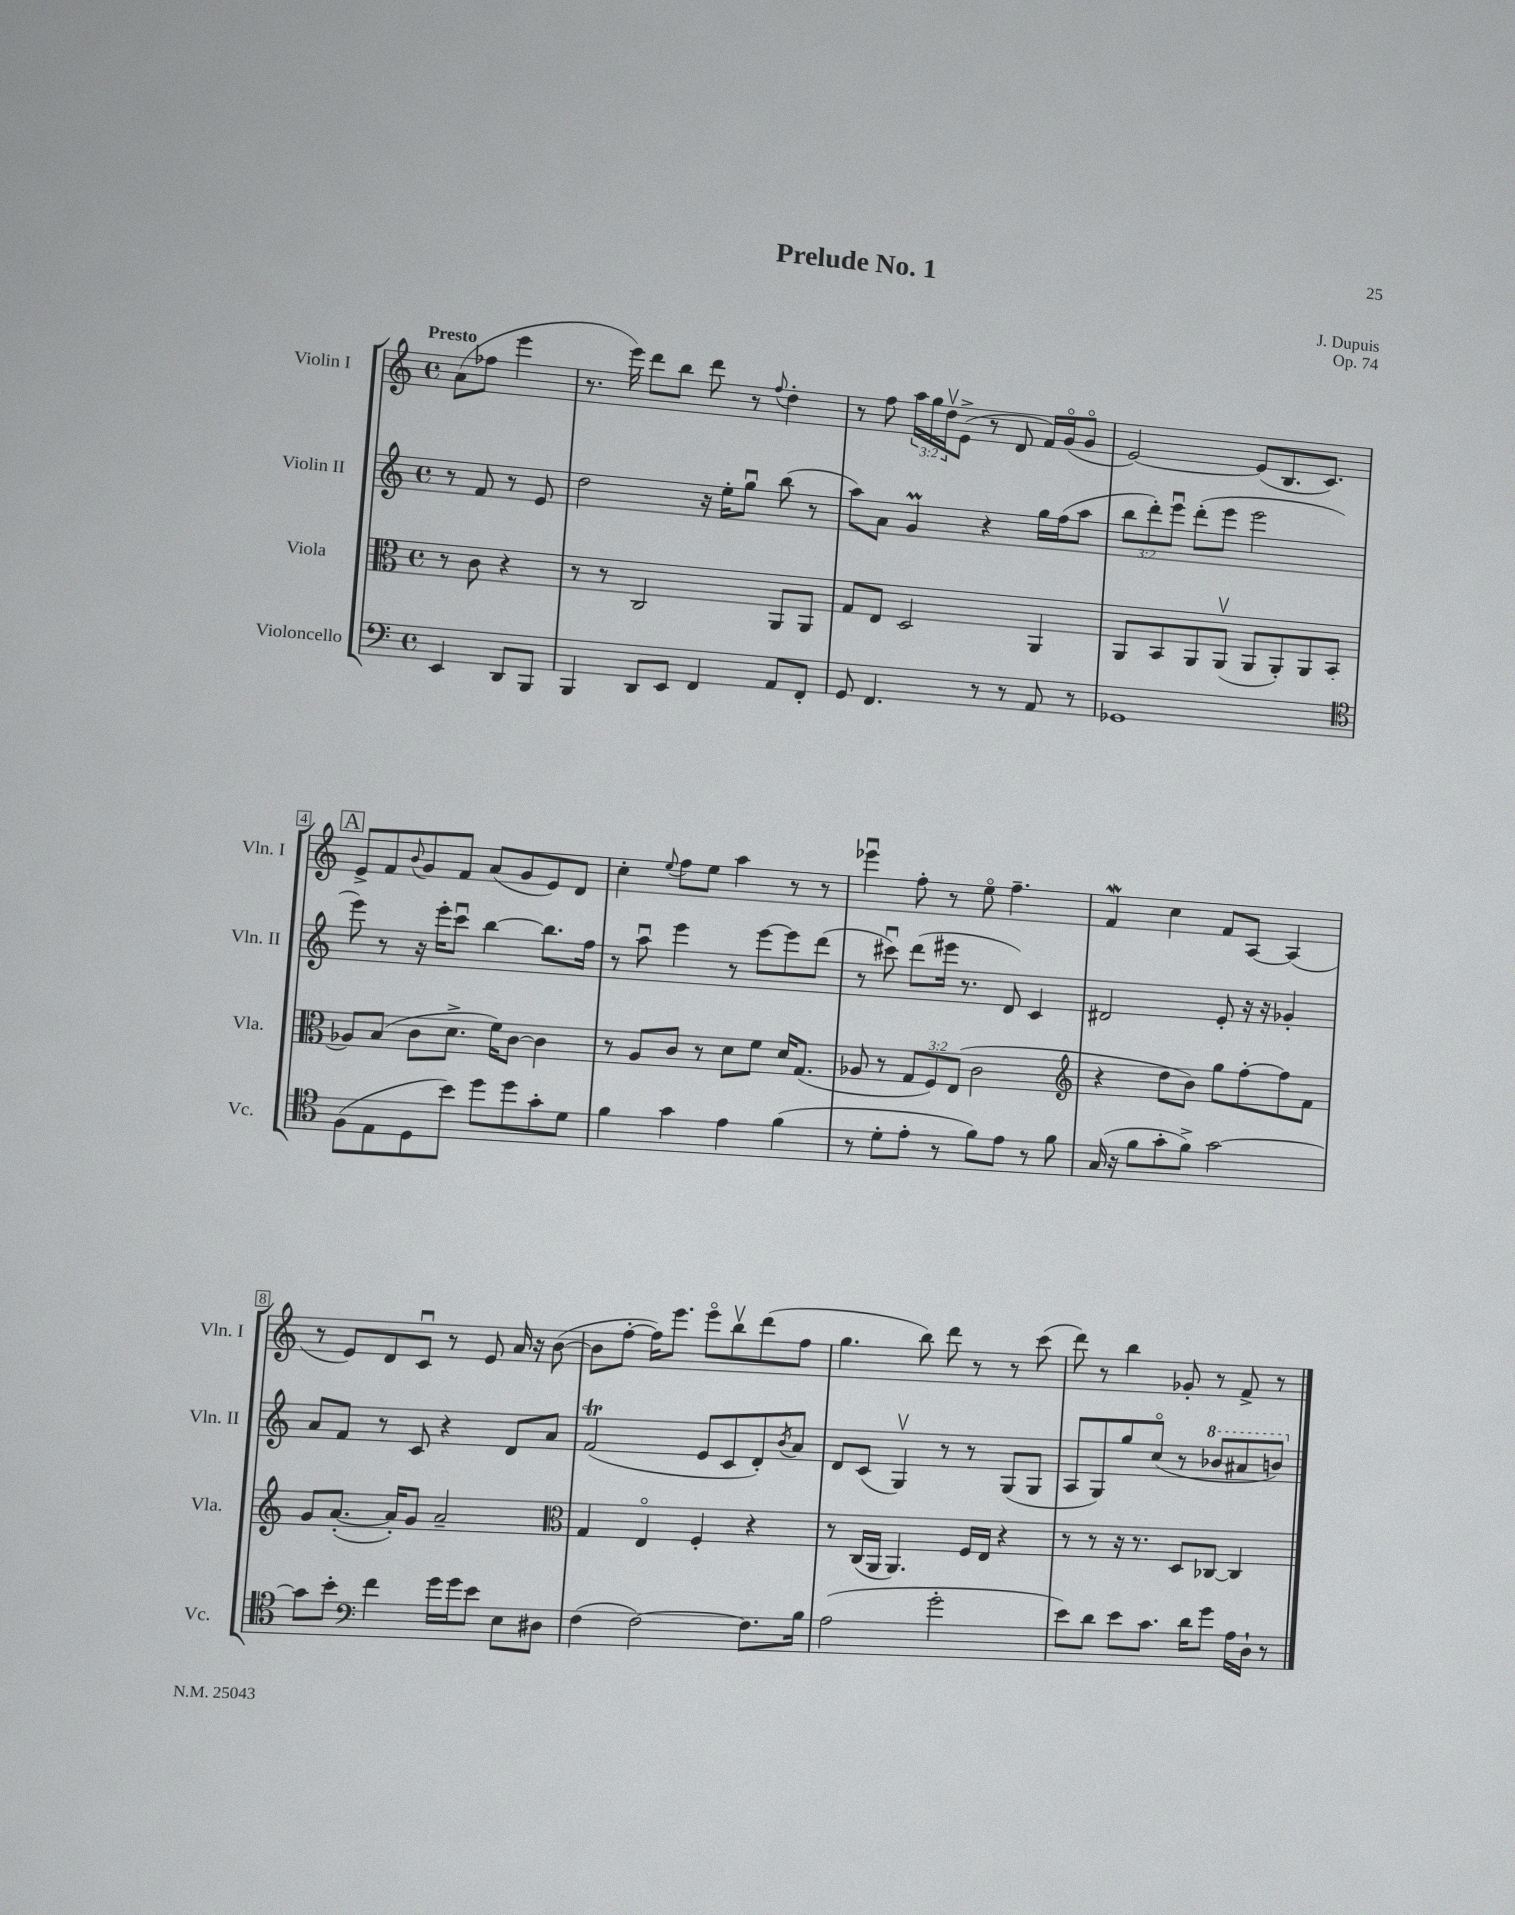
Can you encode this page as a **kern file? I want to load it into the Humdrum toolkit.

**kern	**kern	**kern	**kern
*staff4	*staff3	*staff2	*staff1
*clefF4	*clefC3	*clefG2	*clefG2
*k[]	*k[]	*k[]	*k[]
*M4/4	*M4/4	*M4/4	*M4/4
*met(c)	*met(c)	*met(c)	*met(c)
4EE	8r	8r	(8a
.	8c	8f	8ff-
8DD	4r	8r	4eee
8BBB	.	8e	.
=	=	=	=
4BBB	8r	2dd	8.r
.	8r	.	.
.	.	.	16eee)
8DD	2C	.	8ddd
8EE	.	.	8bb
4FF	.	16r	8ddd
.	.	16ee'	.
.	.	8ggu	8r
.	.	.	8qqff
8AA	8AA	(8bb	4dd'
8FF'	8AA	8r	.
=	=	=	=
8GG	8G	8aa)	8r
4.FF	8E	8a	8ff
.	2D	4g	24aa
.	.	.	24gg
.	.	.	24ddv
.	.	.	(8e^
8r	.	4r	8r
8r	.	.	8d
8AA	4AA	16gg	16f)
.	.	(16ff	(16go
8r	.	8aa	8go
=	=	=	=
1GG-	8AA	12bb	[2e)
.	.	12ddd')	.
.	8BB	.	.
.	.	12eeeu	.
.	8AA	(8ddd'	.
.	(8AAv	8eee	.
.	8AA	2eee	(8e]
.	8AA')	.	8.B
.	8AA	.	.
.	.	.	8.c)
.	(8BB	.	.
=	=	=	=
*clefC4	*	*	*
(8F	8A-)	8eee)	8e^
8E	(8B	8r	8f
.	.	.	8qqb
8D	8c	16r	8g
.	.	16eee'	.
8b)	8.d^	8cccu	8f
8dd	.	[4bb	(8a
.	16f)	.	.
8dd	[8c	.	8g
8g'	4c]	8.bb]	8e)
8d	.	.	8d
.	.	16ff	.
=	=	=	=
4f	8r	8r	4cc'
.	8A	8aau	.
.	.	.	8qqee
4g	8c	4eee	8ff
.	8r	.	8ee
4e	8d	8r	4aa
.	8f	[8eee	.
(4f	16d	8eee]	8r
.	(8.G	.	.
.	.	(8ddd	8r
=	=	=	=
8r	8A-	8r	4eee-u
8d'	8r	8ccc#u)	.
8e'	12G	(8ddd	8ff'
.	12F)	.	.
8r	.	16eee#	8r
.	(12E	.	.
.	.	8.r	.
8f)	2c	.	8eeo
8e	.	8d)	4.ff~
8r	.	4c	.
8f	.	.	.
=	=	=	=
*	*clefG2	*	*
(16G	4r	2d#	4f
16r	.	.	.
8f	.	.	.
8g'	8dd	.	4cc
8f^)	8b)	.	.
[2g	8gg	8e'	8f
.	[8ff'	16r	[8A
.	.	16r	.
.	8ff]	4g-'	(4A]
.	8f	.	.
=	=	=	=
8g]	8g	8a	8r
8b'	([8.a'	8f	8e)
*clefF4	*	*	*
4f	.	8r	8d
.	16a'])	.	.
.	8g	8c	8cu
16g	2a~	4r	8r
16g	.	.	.
8e	.	.	8e
8E	.	8d	16a
.	.	.	16r
8D#	.	8a	([8b
=	=	=	=
*	*clefC3	*	*
(4F	4G	(2f	8b]
.	.	.	[8ff'
[2F)	4Eo	.	16ff])
.	.	.	8.eee
.	4F'	8e	8eeeo
.	.	8c	8bbv
8.F]	4r	8d')	(8ddd
.	.	8qb	.
.	.	8a	8ff
16B	.	.	.
=	=	=	=
(2A	8r	8d	4.gg
.	(16C	(8c	.
.	16AA	.	.
.	4.AA)	4Gv)	.
.	.	.	8bb)
2g'	.	8r	8ddd
.	16F	8r	8r
.	16E	.	.
.	4r	(8G	8r
.	.	8G	(8ccc
=	=	=	=
8e)	8r	8A	8ddd)
8d	8r	8G)	8r
8e	16r	8gg	4bb
.	8.r	.	.
8.c	.	(8cco	.
.	8D	8r	8g-'
16d	.	.	.
8g	[8C-	8bb-	8r
16A	4C-]	8aa#	8f^
16D`	.	.	.
8r	.	8bb)	8r
==	==	==	==
*-	*-	*-	*-
